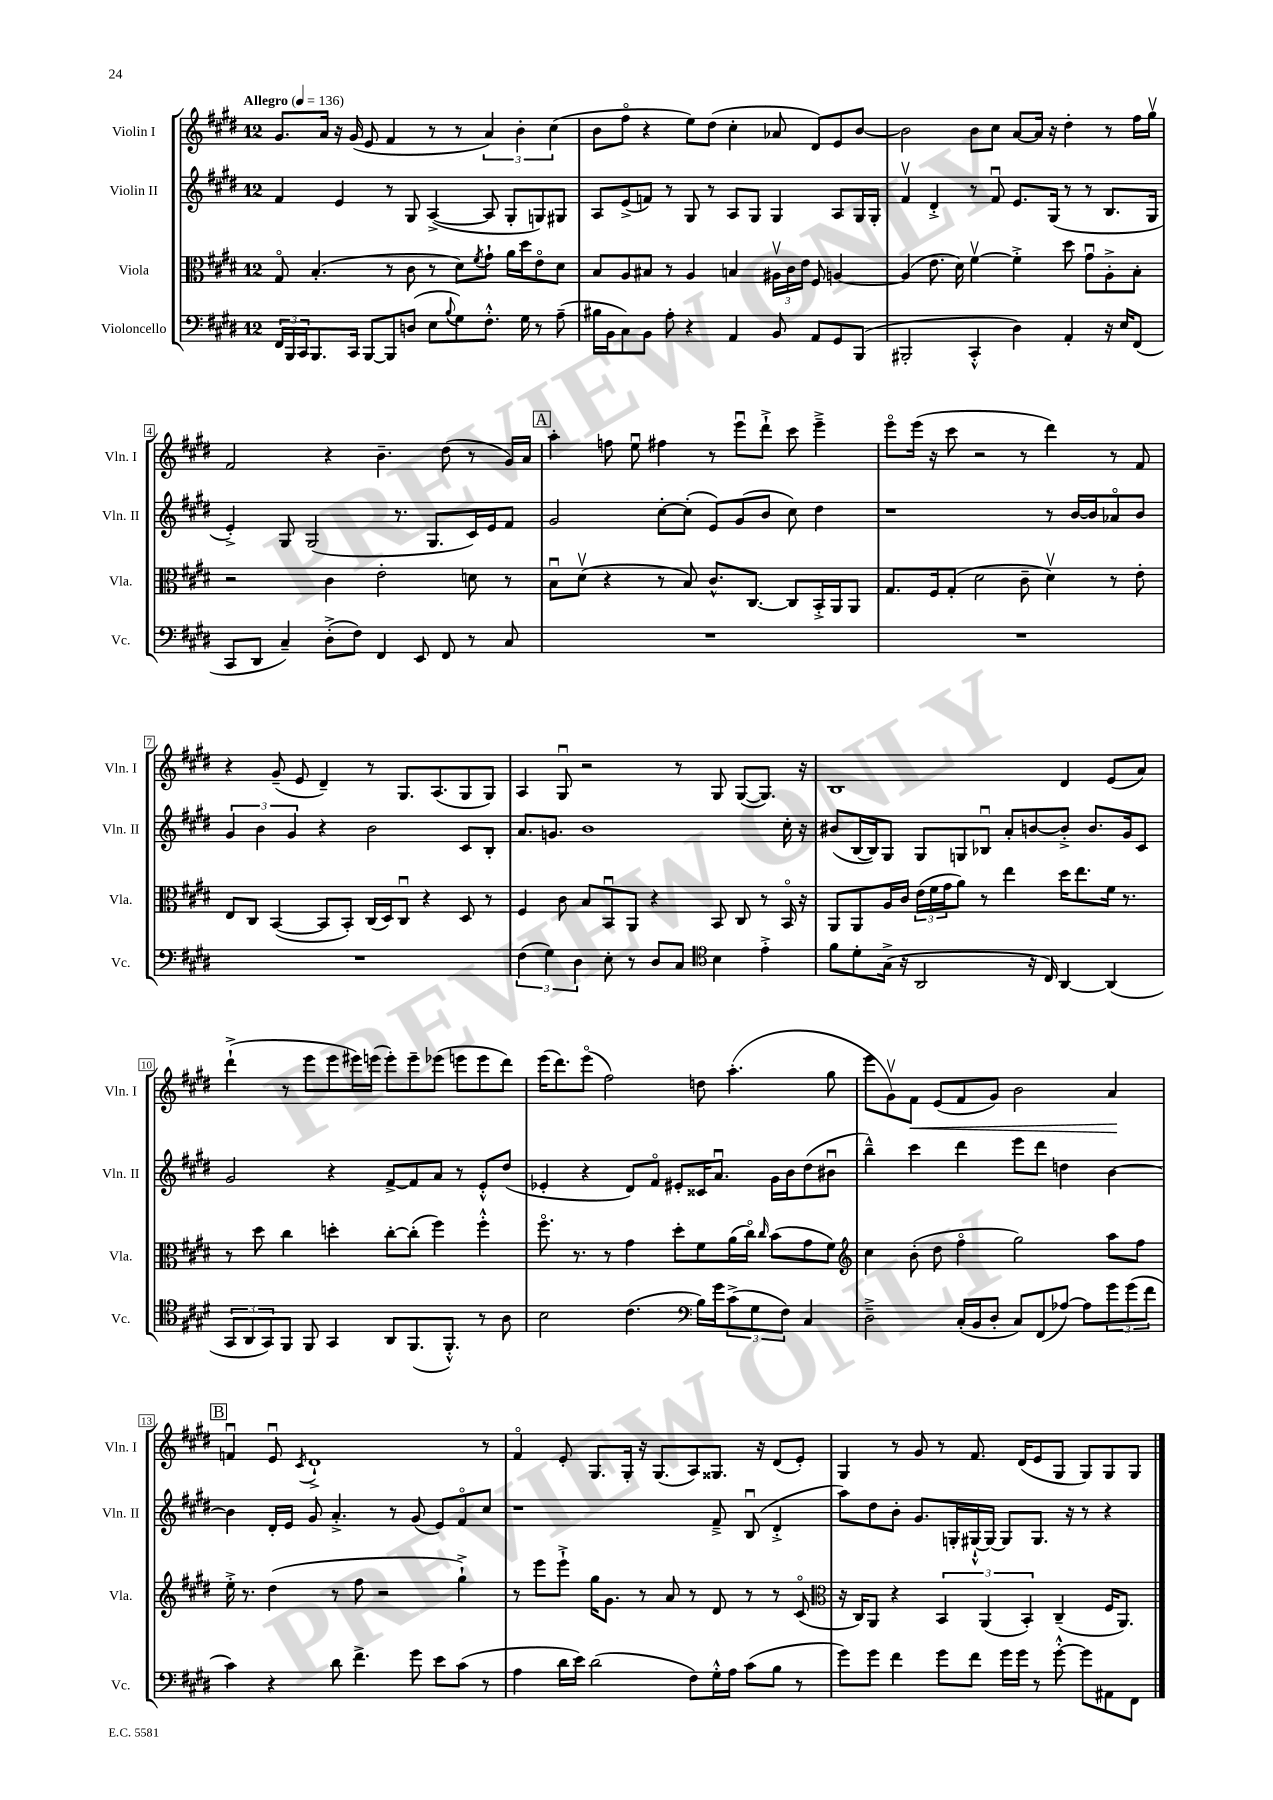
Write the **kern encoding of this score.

**kern	**kern	**kern	**kern
*staff4	*staff3	*staff2	*staff1
*clefF4	*clefC3	*clefG2	*clefG2
*k[f#c#g#d#]	*k[f#c#g#d#]	*k[f#c#g#d#]	*k[f#c#g#d#]
*M12/8	*M12/8	*M12/8	*M12/8
*MM136	*MM136	*MM136	*MM136
24FF#/LL	8G#o/	4f#/	8.g#/L
24BBB/	.	.	.
24CC#/J	.	.	.
8.BBB/	(4.B'/	.	.
.	.	.	16a/Jk
.	.	4e/	16r
16CC#/Jk	.	.	(16g#/
[8BBB/L	.	.	8e/
8BBB/]	8r	8r	4f#/
(8D/J	8c#\	8G#/	.
8E\L	8r	([4A^/	8r
8qqB/	.	.	.
8G#\)	8d#\L)	.	8r
.	8qf#/	.	.
8.F#'^^\J	8g#`\J	8A/]	6a/)
.	16a\LL	8G#'/L	.
.	.	.	6b'\
16G#\	16dd#\J	.	.
8r	8eo\	8G/)	.
.	.	.	(6cc#\
(8A~\	8d#\J	8G#/J	.
=	=	=	=
16B#\LL	8B/L	8A/L	8b\L
16BB\J	.	.	.
8C#\)	8A/	(8e^/	8ff#o\J
8BB\J	8B#/J	8f/J)	4r
8A'\	8r	8r	.
4r	4A/	8G#/	8ee\L)
.	.	8r	(8dd#\J
4AA/	4B/	8A/L	4cc#'\
.	.	8G#/J	.
8BB/	24A#v\LL	4G#/	8a-/
.	24c#\	.	.
.	24e\JJ	.	.
8AA/L	8F#/	.	8d#/L)
8GG#/	[4A/	8A/L	8e/
(8BBB/J	.	16G#/L	[8b/J
.	.	16G#'/JJ	.
=	=	=	=
2BBB#'/	(4A/]	4f#v/	2b\]
.	8.e\	4d#'^/	.
.	16d#\)	.	.
4CC#'^^/	[4f#v\	8r	8b\L
.	.	8f#u/	8cc#\J
4D#\)	4f#'^\]	8.e/L	[8a/L
.	.	.	16a/]Jk
.	.	(16G#/Jk	16r
4AA'/	8dd#\	8r	4dd#'\
.	8g#u\L	8r	.
16r	8A'^\	8.B/L	8r
16E/LK	.	.	.
(8FF#/J	8B'\J	.	16ff#\LL
.	.	16G#/Jk	16gg#v\JJ
=	=	=	=
8CC#/L	2r	4e'^/)	2f#/
8DD#/J	.	.	.
4C#~/)	.	8G#/	.
.	.	(2G#/	.
(8D#'^\L	4c#\	.	4r
8F#\J)	.	.	.
4FF#/	2e'\	.	4.b~\
.	.	8.r	.
8EE/	.	.	.
.	.	8.G#/L	.
8FF#/	.	.	(8dd#\
8r	8d\	16c#/L)	8r
.	.	16e/J	.
8C#/	8r	8f#/J	16g#/LL)
.	.	.	16a/JJ
=	=	=	=
1.r	8Bu\L	2g#/	4aa'\
.	(8d#v\J	.	.
.	4r	.	8ff\
.	.	.	8eeu\
.	8r	[8cc#'\L	4ff#\
.	8B/)	(8cc#'\]J	.
.	8.c#^^/L	8e/L)	8r
.	.	(8g#/	8eeeu\L
.	[8.C#/J	.	.
.	.	8b/J	8ddd#`^\J
.	8C#/]L	8cc#\)	8ccc#\
.	16BB'^/L	4dd#\	4eee~^\
.	16AA/J	.	.
.	8AA/J	.	.
=	=	=	=
1.r	8.G#/L	1r	8eeeo\L
.	.	.	(16eee\Jk
.	16F#/k	.	16r
.	(8G#'/J	.	8ccc#\
.	2d#\	.	2r
.	8c#~\	.	8r
.	4d#v\)	8r	4ddd#\)
.	.	[16b/LL	.
.	.	16b/]J	.
.	8r	8a-o/	8r
.	8e'\	8b/J	8f#/
=	=	=	=
1.r	8E/L	6g#/	4r
.	8C#/J	.	.
.	.	6b\	.
.	([4BB/	.	(8g#~/
.	.	6g#/	.
.	.	.	8e/
.	8BB/]L	4r	4d#~/)
.	8BB'/J)	.	.
.	(16C#/LL	2b\	8r
.	16D#/J)	.	.
.	8C#u/J	.	8.G#/L
.	4r	.	.
.	.	.	(8.A/
.	8D#/	8c#/L	8G#/
.	8r	8B'/J	8G#/J)
=	=	=	=
(6F#\	4F#/	8.a/L	4A/
6G#\)	.	.	.
.	.	8.g/J	.
.	8c#\	.	8G#u/
6D#\	.	.	.
.	8B/L	1b	2r
8E'\	8BBu/	.	.
8r	8AA/J	.	.
8D#/L	4r	.	.
8C#/J	.	.	8r
*clefC4	*	*	*
4B\	8BB/	.	8G#/
.	8C#/	.	([8G#/L
4e'^\	8r	.	8.G#/]J)
.	16BBo/	16cc#'\	.
.	16r	16r	16r
=	=	=	=
8f#\L	8AA/L	(8b#/L	1B
8d#'\	8AA/	[16B/L	.
.	.	16B/]J)	.
(16G#^\Jk	16A/L	8G#/J	.
16r	16c#/JJ	.	.
2AA/	(24e\LL	8G#/L	.
.	24f#\	.	.
.	24g#\J	.	.
.	8a\J)	8G/	.
.	8r	8B-u/J	.
.	4ee\	8a'/L	.
16r	.	[8b/	.
16C#/)	.	.	.
[4AA/	16dd#\LK	8b'^/]J	4d#/
.	8.ee\	.	.
.	.	8.b/L	.
(4AA/]	16f#\Jk	.	(8e/L
.	8.r	16g#/k	.
.	.	8c#/J	8a/J)
=	=	=	=
12GG#/L	8r	2g#/	(4ddd#`^\
12AA/	.	.	.
.	8dd#\	.	.
12GG#/)	.	.	.
8FF#/J	4cc#\	.	8r
8FF#/	.	.	8eee\L
4GG#/	4dd'\	4r	8eee\
.	.	.	16eee#\L)
.	.	.	(16eee\JJ
8AA/L	[8cc#'\L	[8f#^/L	8eee'\L)
(8.FF#/	(8cc#'\]J	8f#/]	8eee~\
.	4ff#\)	8a/J	(8eee-\J
8.FF#'^^/J)	.	.	.
.	.	8r	8eee\L
8r	4ff#'^^\	8e'^^/L	8eee\
8A\	.	(8dd#/J	8ddd#\J)
=	=	=	=
2B\	8.ff#o\	4e-'/	(16eee\LK
.	.	.	8.ddd#\)
.	8.r	.	.
.	.	4r	(8eeeo\J
.	8r	.	2ff#\)
(4.c#\	4g#\	8d#/L)	.
.	.	8f#o/J	.
.	8dd#'\L	8e#'/L	.
*clefF4	*	*	*
16B\LL)	8f#\	16c##/K	8dd\
16g#\J	.	8.au/J	.
(12c#^\	(16a\L	.	(4.aa'\
.	16cc#o\JJ)	.	.
12G#\	.	.	.
.	16qqcc#/	.	.
.	(8b\L	16g#\LL	.
12F#\J)	.	.	.
.	.	16b\J	.
4C#/	8g#\	(8dd#\	.
.	8f#\J)	8b#u\J	8gg#\
=	=	=	=
*	*clefG2	*	*
2D#~^\	4cc#\	4bb~^^\)	8eee\L
.	.	.	8g#v\)
.	(8b'\	4ccc#\	8f#\J
.	8dd#\	.	(8e/L
(16C#'/LL	4ff#o\	4ddd#\	8f#/
16BB/J	.	.	.
8D#'/J	.	.	8g#/J)
8C#/L)	2gg#\)	8eee\L	2b\
(8FF#/	.	8ddd#\J	.
[8A-/J)	.	4dd\	.
8A-\]L	.	.	.
12g#\	8aa\L	[4b\	4a/
(12g#\	.	.	.
.	8ff#\J	.	.
12f#\J	.	.	.
=	=	=	=
4c#\)	16ee'^\	4b\]	4fu/
.	8.r	.	.
4r	(4dd#\	16d#'/LL	8eu/
.	.	16e/JJ	.
.	.	.	8qc#/
.	.	8g#/	1d#`^
8d#\	8r	4.a'^/	.
4.f#^\	8ff#\	.	.
.	2r	.	.
.	.	8r	.
8g#\	.	(8g#/	.
8e\L	.	8e/L)	.
(8c#\J	4gg#`^\)	8f#o/	.
8r	.	8cc#/J	8r
=	=	=	=
4A\	8r	1r	4f#o/
.	8eee\L	.	.
16d#\LL	8eee`^\J	.	8e'/
16e\JJ)	.	.	.
(2d#\	16gg#\LK	.	8.G#/L
.	8.g#\J	.	.
.	.	.	16G#'/Jk
.	8r	.	16r
.	.	.	(8.G#/L
.	8a/	.	.
8F#\L)	8r	.	8A/)
16G#'^^\L	8d#/	8f#~^/	8.G##/J
16A\JJ	.	.	.
(8c#\L	8r	(8Bu/	.
.	.	.	16r
8B\J	8r	4d#'^/	(8d#/L
8r	(8c#o/	.	8e'/J)
=	=	=	=
*	*clefC3	*	*
8g#\L)	16r	8aa\L)	4G#/
.	16C#/LK)	.	.
8g#\J	8AA/J	8dd#\	.
4f#\	4r	8b'\J	8r
.	.	8.g#/L	8g#/
8g#\L	6BB/	.	8r
.	.	16G'/L	.
8f#\J	.	[16G#`^^/	8.f#/
.	(6AA/	.	.
.	.	16G#/_JJ	.
16g#\LL	.	8G#/]L	.
16g#\JJ	.	.	(16d#/LK
.	6BB'/)	.	.
8r	.	8.G#/J	8e/
[8g#'^^\	(4C#~/	.	8G#/J
.	.	16r	.
8g#\]L	.	8r	8G#/L)
8AA#\	16F#/LK	4r	8G#/
.	8.AA/J)	.	.
8FF#\J	.	.	8G#/J
==	==	==	==
*-	*-	*-	*-
